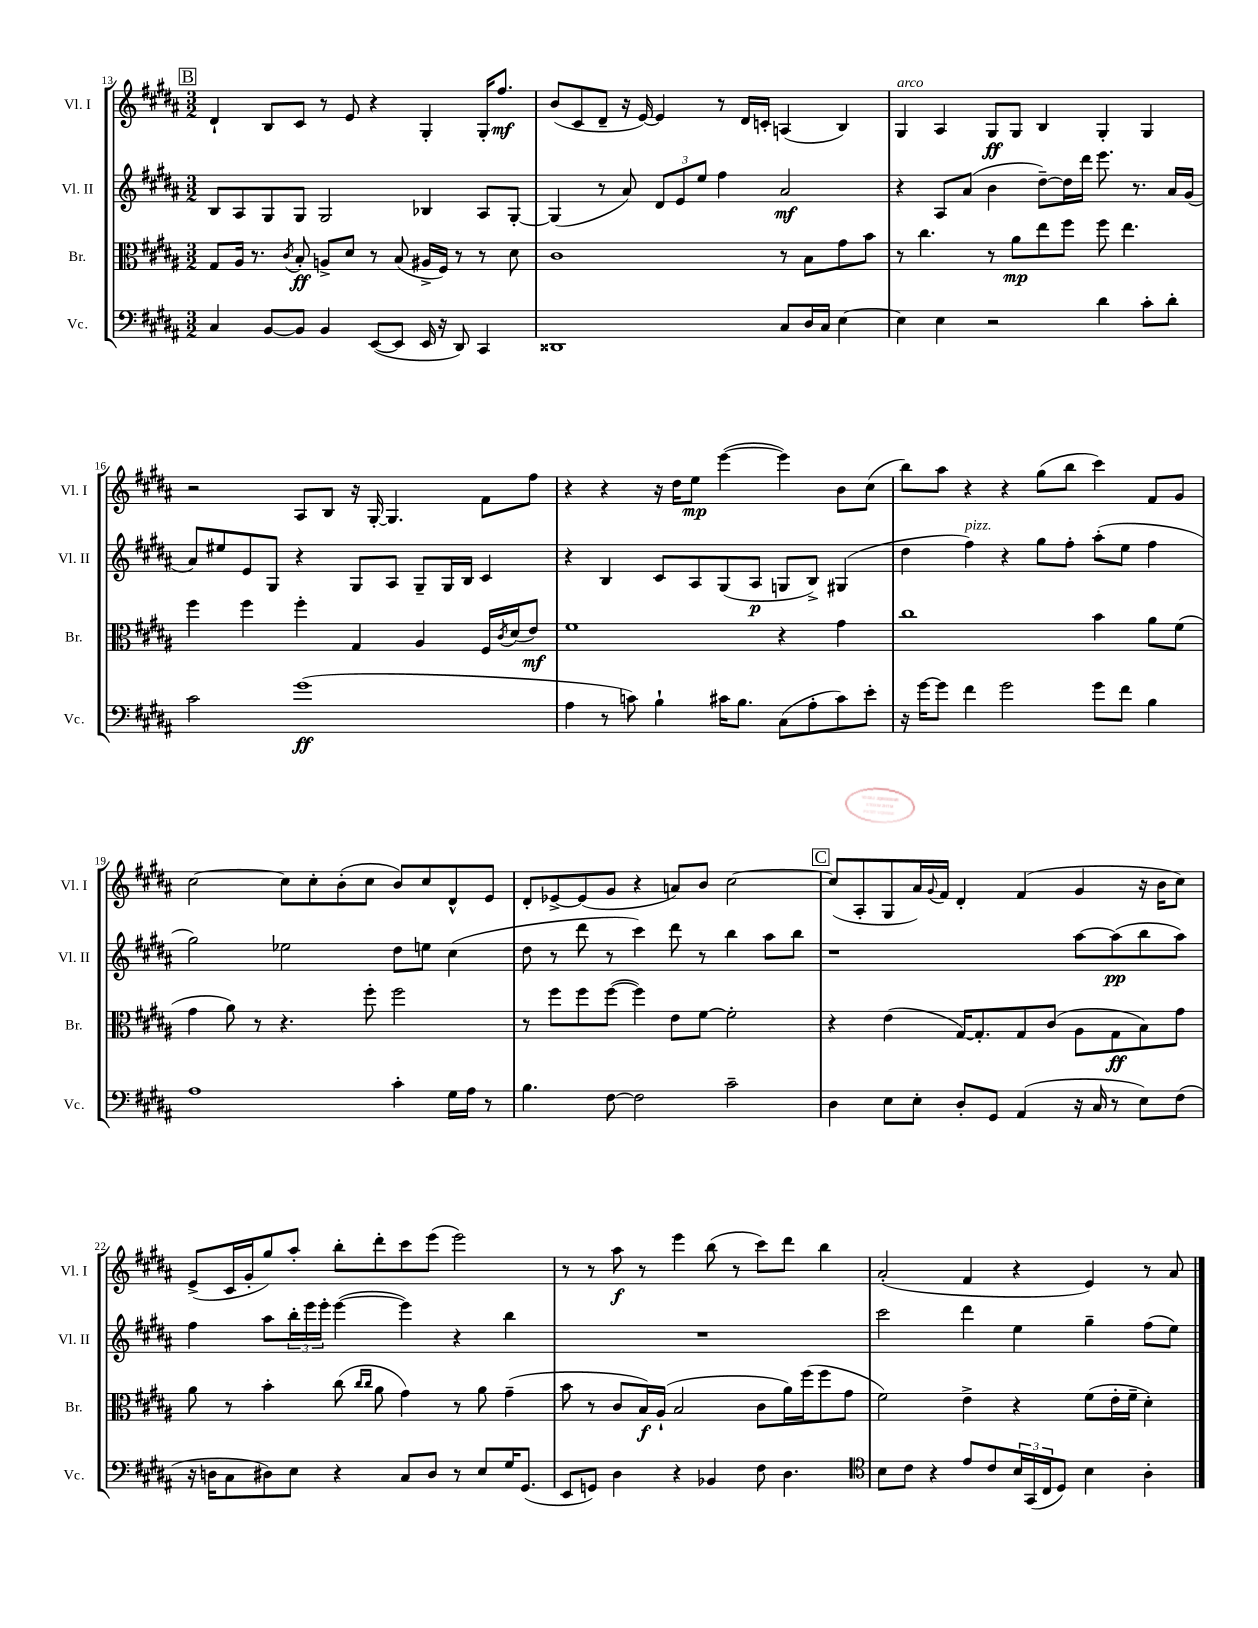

**kern	**dynam	**kern	**dynam	**kern	**dynam	**kern	**dynam
*part4	*part4	*part3	*part3	*part2	*part2	*part1	*part1
*staff4	*staff4	*staff3	*staff3	*staff2	*staff2	*staff1	*staff1
*I"Vc.	*	*I"Br.	*	*I"Vl. II	*	*I"Vl. I	*
*I'Vc.	*	*I'Br.	*	*I'Vl. II	*	*I'Vl. I	*
*clefF4	*	*clefC3	*	*clefG2	*	*clefG2	*
*k[f#c#g#d#a#]	*	*k[f#c#g#d#a#]	*	*k[f#c#g#d#a#]	*	*k[f#c#g#d#a#]	*
*M3/2	*	*M3/2	*	*M3/2	*	*M3/2	*
!!LO:REH:place=s1:t=B
=13	=13	=13	=13	=13	=13	=13	=13
4C#/	.	8G#/L	.	8B/L	.	4d#`/	.
.	.	16A#/Jk	.	8A#/	.	.	.
.	.	8.r	.	.	.	.	.
[8BB/L	.	.	.	8G#/	.	8B/L	.
.	.	8qc#/	.	.	.	.	.
8BB/J]	.	8B'/	ff	8G#/J	.	8c#/J	.
4BB/	.	8An^/L	.	2G#/	.	8r	.
.	.	8d#/J	.	.	.	8e/	.
([8EE/L	.	8r	.	.	.	4r	.
8EE/J]	.	(8B/	.	.	.	.	.
16EE/	.	16A#X^/LL	.	4B-X/	.	4G#'/	.
16r	.	16F#/JJ)	.	.	.	.	.
8DD#/)	.	8r	.	.	.	.	.
4CC#/	.	8r	.	8A#/L	.	16G#'/KL	.
.	.	.	.	.	.	8.ff#/J	mf
.	.	8d#\	.	[8G#'/J	.	.	.
=14	=14	=14	=14	=14	=14	=14	=14
1DD##X	.	1c#	.	(4G#/]	.	(8b/L	.
.	.	.	.	.	.	8c#/	.
.	.	.	.	8r	.	8d#~/J	.
.	.	.	.	8a#/)	.	16r	.
.	.	.	.	.	.	[16e/)	.
.	.	.	.	12d#/L	.	4e/]	.
.	.	.	.	12e/	.	.	.
.	.	.	.	12ee/J	.	.	.
.	.	.	.	4ff#\	.	8r	.
.	.	.	.	.	.	16d#/LL	.
.	.	.	.	.	.	16cn'/JJ	.
8C#/L	.	8r	.	2a#/	mf	(4An/	.
16D#/L	.	8B\L	.	.	.	.	.
16C#/JJ	.	.	.	.	.	.	.
[4E\	.	8g#\	.	.	.	4B/)	.
.	.	8b\J	.	.	.	.	.
=15	=15	=15	=15	=15	=15	=15	=15
!	!	!	!	!	!	!LO:TX:a:i:t=arco	!
4E\]	.	8r	.	4r	.	4G#/	.
.	.	4.cc#\	.	.	.	.	.
4E\	.	.	.	8A#/L	.	4A#/	.
.	.	.	.	(8a#/J	.	.	.
2r	.	8r	.	4b\	.	8G#/L	ff
.	.	8a#\L	mp	.	.	8G#/J	.
.	.	8ee\	.	[8dd#~\L)	.	4B/	.
.	.	8ff#\J	.	16dd#\L]	.	.	.
.	.	.	.	16ddd#\JJ	.	.	.
4d#\	.	8ff#\	.	8.eee\	.	4G#'/	.
.	.	4.ee\	.	.	.	.	.
.	.	.	.	8.r	.	.	.
8c#'\L	.	.	.	.	.	4G#/	.
8d#'\J	.	.	.	16a#/LL	.	.	.
.	.	.	.	(16g#/JJ	.	.	.
!!LO:LB:g=z
=16	=16	=16	=16	=16	=16	=16	=16
2c#\	.	4ff#\	.	8a#/L)	.	2r	.
.	.	.	.	8ee#X/	.	.	.
.	.	4ff#\	.	8e/	.	.	.
.	.	.	.	8G#/J	.	.	.
(1g#	ff	4ff#'\	.	4r	.	8A#/L	.
.	.	.	.	.	.	8B/J	.
.	.	4G#/	.	8G#/L	.	16r	.
.	.	.	.	.	.	[16G#'/	.
.	.	.	.	8A#/J	.	4.G#/]	.
.	.	4A#/	.	8G#~/L	.	.	.
.	.	.	.	16G#/L	.	.	.
.	.	.	.	16B/JJ	.	.	.
.	.	16F#/LL	.	4c#/	.	8f#\L	.
.	.	8qc#/	.	.	.	.	.
.	.	(16d#/J	.	.	.	.	.
.	.	8e/J)	mf	.	.	8ff#\J	.
=17	=17	=17	=17	=17	=17	=17	=17
4A#\	.	1f#	.	4r	.	4r	.
8r	.	.	.	4B/	.	4r	.
8cn\)	.	.	.	.	.	.	.
4B`\	.	.	.	8c#/L	.	16r	.
.	.	.	.	.	.	16dd#\KL	.
.	.	.	.	8A#/	.	8ee\J	mp
16c#X\KL	.	.	.	(8G#/	.	([4eee\	.
8.B\J	.	.	.	.	.	.	.
.	.	.	.	8A#/J	p	.	.
(8C#\L	.	4r	.	8Gn/L	.	4eee\])	.
8A#'\	.	.	.	8B^/J)	.	.	.
8c#\)	.	4g#\	.	(4G#X/	.	8b\L	.
8e'\J	.	.	.	.	.	(8cc#\J	.
=18	=18	=18	=18	=18	=18	=18	=18
16r	.	1cc#	.	4dd#\	.	8bb\L)	.
[16g#\KL	.	.	.	.	.	.	.
8g#\J]	.	.	.	.	.	8aa#\J	.
!	!	!	!	!LO:TX:a:i:t=pizz.	!	!	!
4f#\	.	.	.	4ff#\)	.	4r	.
2g#\	.	.	.	4r	.	4r	.
.	.	.	.	8gg#\L	.	(8gg#\L	.
.	.	.	.	8ff#'\J	.	8bb\J	.
8g#\L	.	4b\	.	(8aa#'\L	.	4ccc#\)	.
8f#\J	.	.	.	8ee\J	.	.	.
4B\	.	8a#\L	.	4ff#\	.	8f#/L	.
.	.	(8f#\J	.	.	.	8g#/J	.
!!LO:LB:g=z
=19	=19	=19	=19	=19	=19	=19	=19
1A#	.	4g#\	.	2gg#\)	.	[2cc#\	.
.	.	8a#\)	.	.	.	.	.
.	.	8r	.	.	.	.	.
.	.	4.r	.	2ee-X\	.	8cc#\L]	.
.	.	.	.	.	.	8cc#'\	.
.	.	.	.	.	.	(8b'\	.
.	.	8ff#'\	.	.	.	8cc#\J	.
4c#'\	.	2ff#\	.	8dd#\L	.	8b/L)	.
.	.	.	.	8een\J	.	8cc#/	.
16G#\LL	.	.	.	(4cc#\	.	8d#^^/	.
16A#\JJ	.	.	.	.	.	.	.
8r	.	.	.	.	.	8e/J	.
=20	=20	=20	=20	=20	=20	=20	=20
4.B\	.	8r	.	8dd#\	.	8d#'/L	.
.	.	8ff#\L	.	8r	.	[8e-X^/	.
.	.	8ff#\	.	8ddd#\	.	(8e-/]	.
[8F#\	.	([8ff#\J	.	8r	.	8g#/J	.
2F#\]	.	4ff#\])	.	4ccc#\)	.	4r	.
.	.	8e\L	.	8ddd#\	.	8an/L)	.
.	.	[8f#\J	.	8r	.	8b/J	.
2c#~\	.	2f#'\]	.	4bb\	.	[2cc#\	.
.	.	.	.	8aa#\L	.	.	.
.	.	.	.	8bb\J	.	.	.
!!LO:REH:place=s1:t=C
=21	=21	=21	=21	=21	=21	=21	=21
4D#\	.	4r	.	1r	.	(8cc#/L]	.
.	.	.	.	.	.	8A#'/	.
8E\L	.	(4e\	.	.	.	8G#/	.
8E'\J	.	.	.	.	.	16a#/L)	.
.	.	.	.	.	.	8qqg#/	.
.	.	.	.	.	.	16f#/JJ	.
8D#'/L	.	[16G#/KL)	.	.	.	4d#'/	.
.	.	8.G#'/]	.	.	.	.	.
8GG#/J	.	.	.	.	.	.	.
(4AA#/	.	8G#/	.	.	.	(4f#/	.
.	.	(8c#/J	.	.	.	.	.
16r	.	8A#\L	.	[8aa#\L	.	4g#/	.
16C#/	.	.	.	.	.	.	.
8r	.	8G#\	ff	(8aa#\]	pp	.	.
8E\L)	.	8B\)	.	8bb\	.	16r	.
.	.	.	.	.	.	16b\KL	.
(8F#\J	.	8g#\J	.	8aa#\J)	.	8cc#\J)	.
!!LO:LB:g=z
=22	=22	=22	=22	=22	=22	=22	=22
16r	.	8a#\	.	4ff#\	.	(8e^/L	.
16Dn\KL	.	.	.	.	.	.	.
8C#\	.	8r	.	.	.	16c#/L	.
.	.	.	.	.	.	16g#'/J	.
8D#X\)	.	4b'\	.	8aa#\L	.	8gg#/)	.
8E\J	.	.	.	24bb'\L	.	8aa#'/J	.
.	.	.	.	24eee\	.	.	.
.	.	.	.	24eee'\JJ	.	.	.
4r	.	(8cc#\	.	([4eee\	.	8bb'\L	.
.	.	16qqcc#/LL	.	.	.	.	.
.	.	16qqcc#/JJ	.	.	.	.	.
.	.	8a#\	.	.	.	8ddd#'\	.
8C#/L	.	4g#\)	.	4eee\])	.	8ccc#\	.
8D#/J	.	.	.	.	.	(8eee\J	.
8r	.	8r	.	4r	.	2eee\)	.
8E/L	.	8a#\	.	.	.	.	.
16G#/K	.	(4g#~\	.	4bb\	.	.	.
(8.GG#/J	.	.	.	.	.	.	.
=23	=23	=23	=23	=23	=23	=23	=23
8EE/L	.	8b\	.	1.r	.	8r	.
8GGn/J)	.	8r	.	.	.	8r	.
4D#\	.	8c#/L	.	.	.	8aa#\	f
.	.	16B/L)	f	.	.	8r	.
.	.	(16A#`/JJ	.	.	.	.	.
4r	.	2B/	.	.	.	4eee\	.
4BB-X/	.	.	.	.	.	(8bb\	.
.	.	.	.	.	.	8r	.
8F#\	.	8c#\L	.	.	.	8ccc#\L)	.
4.D#\	.	16a#\L)	.	.	.	8ddd#\J	.
.	.	(16ff#\J	.	.	.	.	.
.	.	8ff#\	.	.	.	4bb\	.
.	.	8g#\J	.	.	.	.	.
=24	=24	=24	=24	=24	=24	=24	=24
*clefC4	*	*	*	*	*	*	*
8B\L	.	2f#\)	.	2ccc#\	.	(2a#'/	.
8c#\J	.	.	.	.	.	.	.
4r	.	.	.	.	.	.	.
8e/L	.	4e^\	.	4ddd#\	.	4f#/	.
8c#/	.	.	.	.	.	.	.
24B/L	.	4r	.	4ee\	.	4r	.
(24GG#/	.	.	.	.	.	.	.
24C#/J	.	.	.	.	.	.	.
8D#/J)	.	.	.	.	.	.	.
4B\	.	(8f#\L	.	4gg#~\	.	4e/)	.
.	.	16e'\L	.	.	.	.	.
.	.	16f#~\JJ	.	.	.	.	.
4A#'\	.	4d#'\)	.	(8ff#\L	.	8r	.
.	.	.	.	8ee\J)	.	8a#/	.
==	==	==	==	==	==	==	==
*-	*-	*-	*-	*-	*-	*-	*-
